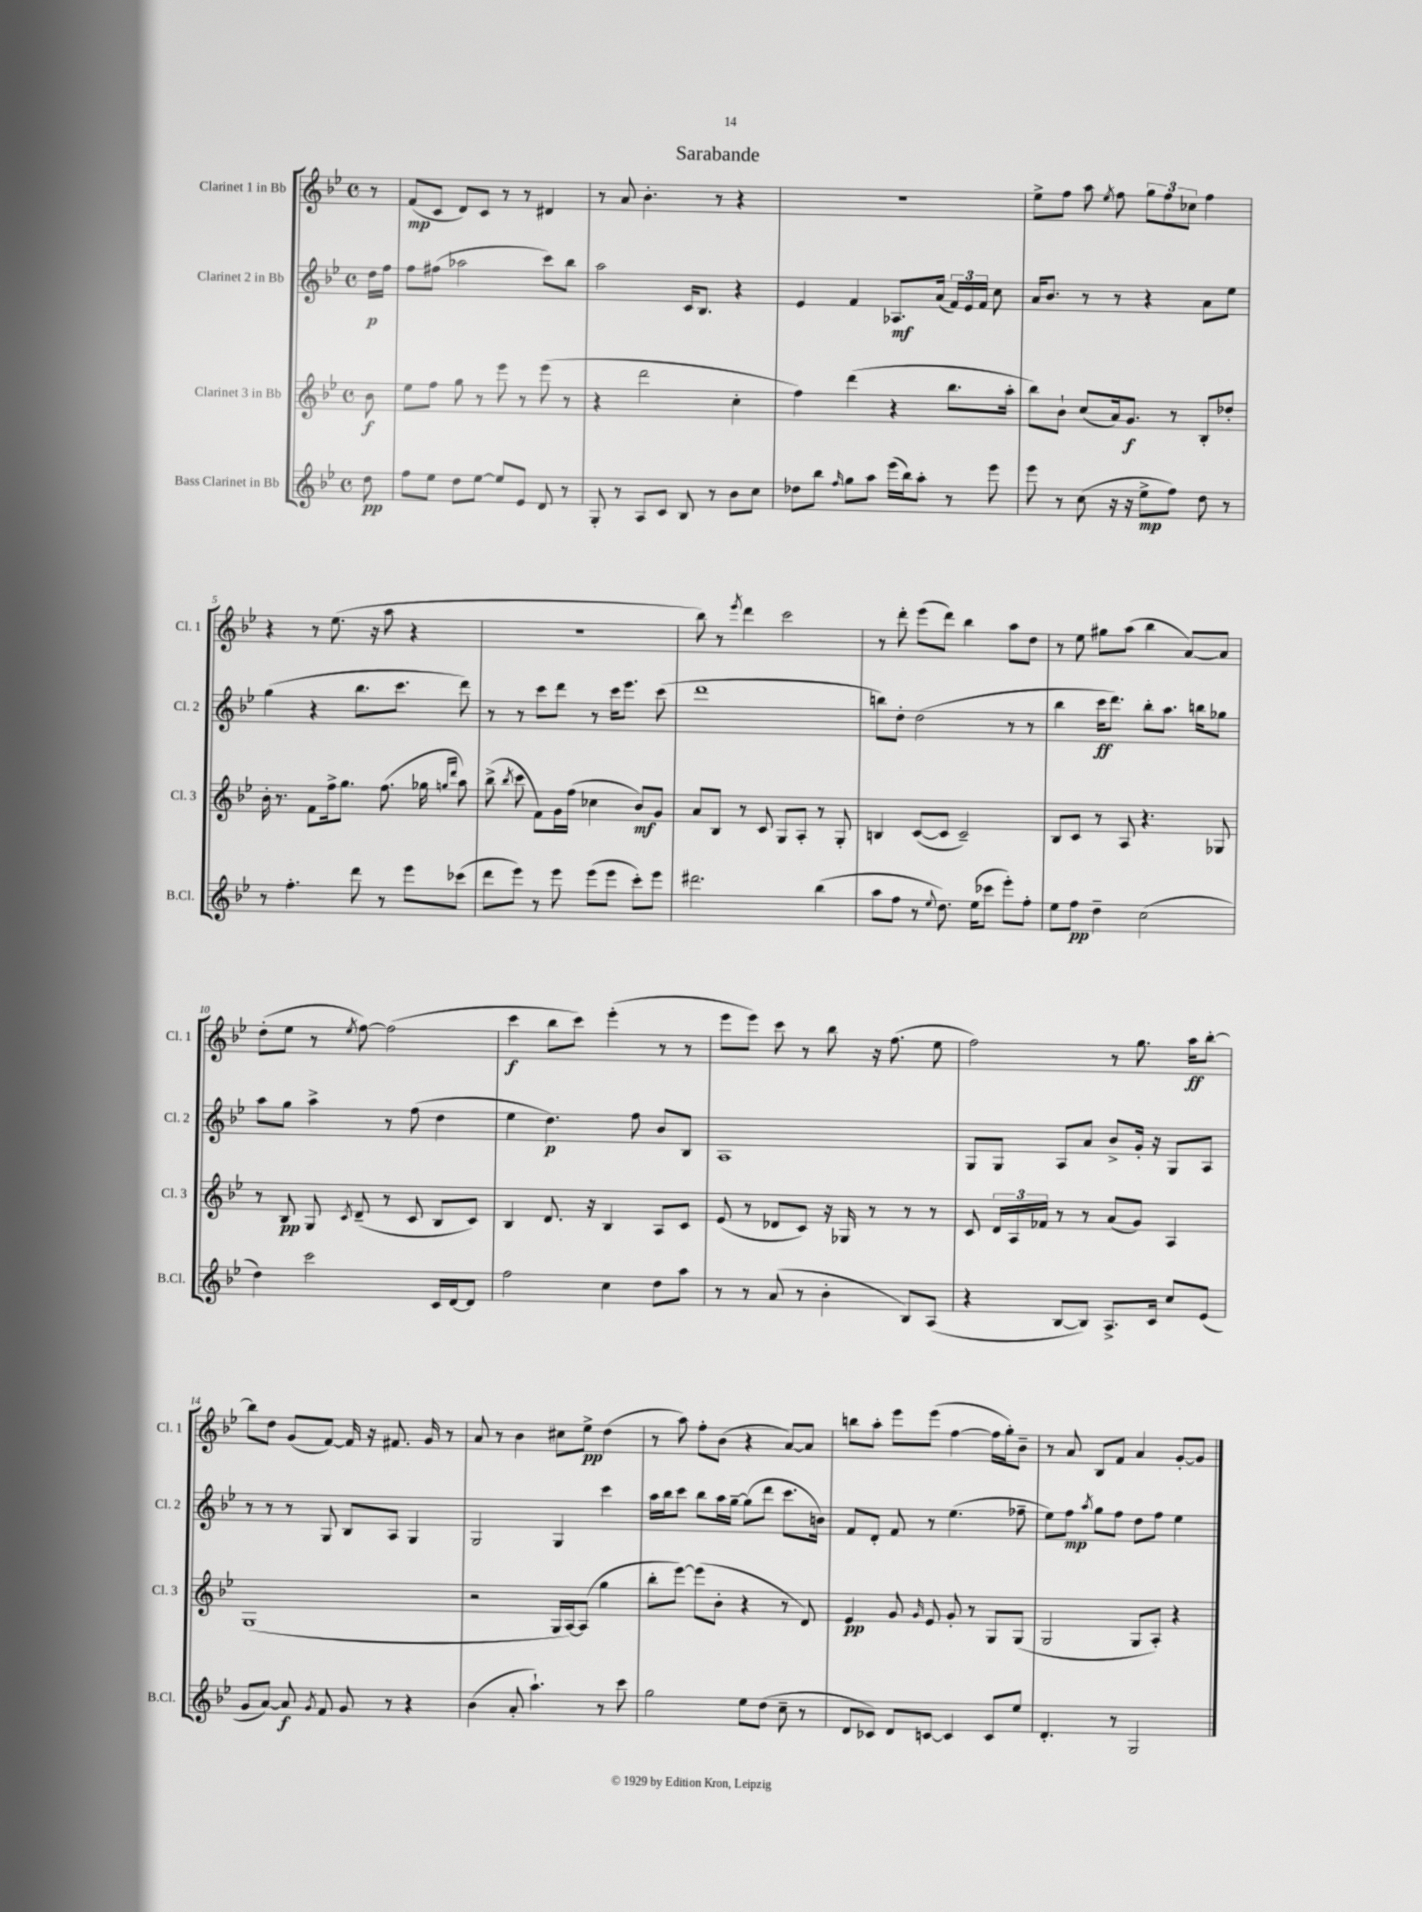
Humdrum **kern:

**kern	**kern	**kern	**kern
*staff4	*staff3	*staff2	*staff1
*clefG2	*clefG2	*clefG2	*clefG2
*k[b-e-]	*k[b-e-]	*k[b-e-]	*k[b-e-]
*M4/4	*M4/4	*M4/4	*M4/4
*met(c)	*met(c)	*met(c)	*met(c)
8dd	8b-	16dd	8r
.	.	16ff	.
=	=	=	=
8ff	8ee-	8ff	(8f
8ee-	8ff	(8ff#	8c
8dd	8gg	2aa-	8d)
[8ee-	8r	.	8c
8ee-]	8eee-	.	8r
8e-	8r	.	8r
8d	(8eee-	8ccc)	4d#
8r	8r	8bb-	.
=	=	=	=
8G'	4r	2aa	8r
8r	.	.	8a
8A	2ddd	.	4.b-'
8c	.	.	.
8B-	.	16c	.
.	.	8.B-	.
8r	.	.	8r
8b-	4cc'	4r	4r
8cc	.	.	.
=	=	=	=
8dd-	4ff)	4e-	1r
8bb-	.	.	.
16qqff	.	.	.
8gg	(4ddd	4f	.
8aa	.	.	.
(16eee-	4r	8.A-	.
16bb-)	.	.	.
8aa'	.	.	.
.	.	(16a	.
8r	8.bb-	24f)	.
.	.	24e-	.
.	.	24f	.
8eee-	.	8cc	.
.	16aa'	.	.
=	=	=	=
8eee-	8bb-)	16a	8ee-^
.	.	8.b-	.
8r	8b-`	.	8ff
(8cc	(8cc	8r	8aa
.	.	.	8qee-
16r	16a)	8r	8ff
16r	8.g	.	.
8ee-^	.	4r	12gg
.	.	.	12ff
8ff)	8r	.	.
.	.	.	12cc-
8dd	8B-'	8a	4ff
8r	8dd-'	8ee-	.
=	=	=	=
8r	16b-'	(4gg	4r
.	8.r	.	.
4.ff'	.	.	.
.	8f	4r	8r
.	16ff^	.	(8.ee-
.	8.gg	.	.
8ddd	.	8.bb-	.
.	.	.	16r
8r	(8.ff	.	8aa
.	.	8.ccc	.
8eee-	.	.	4r
.	16gg-	.	.
.	16qqgg	.	.
.	16qqddd	.	.
(8ccc-	8aa)	8ddd)	.
=	=	=	=
8ddd	(8bb-^	8r	1r
.	8qbb-	.	.
8eee-)	8ccc	8r	.
8r	8f)	8ccc	.
8eee-	16g	8ddd	.
.	(16ff	.	.
(8eee-	4cc-	8r	.
8eee-	.	16ccc	.
.	.	8.eee-	.
8ccc')	8b-)	.	.
8eee-	8g	(8ccc	.
=	=	=	=
2.ddd#	8a	1ddd	8bb-)
.	8B-	.	8r
.	.	.	8qeee-
.	8r	.	4ddd
.	8c	.	.
.	8G	.	2ccc
.	8A'	.	.
(4bb-	8r	.	.
.	8G'	.	.
=	=	=	=
8aa	4B	8bb)	8r
8ff	.	8dd'	8ddd'
8r	([8c	(2dd	(8eee-
8qqee-	.	.	.
8.dd)	8c]	.	8ddd)
.	2c~)	.	4bb-
(16ee-	.	.	.
8ccc-	.	.	.
8eee-')	.	8r	8aa
8ff'	.	8r	8dd
=	=	=	=
8ee-	8B-	4bb-	8r
8ff	8c	.	8ee-
4dd~	8r	16ccc	8gg#
.	.	8.ddd)	.
.	8A	.	(8aa
(2cc	4.r	8bb-'	4bb-
.	.	8.aa	.
.	.	.	[8a)
.	.	16bb	.
.	8G-	8gg-	8a]
=	=	=	=
4dd)	8r	8aa	(8dd'
.	8B-	8gg	8ee-
2ccc	8G	4aa^	8r
.	8qc	.	8qee-
.	(8d~	.	[8ff)
.	8r	8r	(2ff]
.	8c	(8ff	.
16c	8B-	4dd	.
[16d	.	.	.
8d]	8c)	.	.
=	=	=	=
2ff	4B-	4ee-	4ccc
.	8.d	4.dd)	8bb-
.	.	.	8ccc)
.	16r	.	.
4cc	4B-	.	(4eee-'
.	.	8ff	.
8dd	8A	8b-	8r
8aa	8c	8B-	8r
=	=	=	=
8r	(8e-	1A	8eee-
8r	8r	.	8eee-)
(8a	8d-	.	8ccc
8r	8c)	.	8r
4b-'	16r	.	8bb-
.	16G-	.	.
.	8r	.	16r
.	.	.	(8.ff
8B-)	8r	.	.
(8A	8r	.	8ee-
=	=	=	=
4r	8c	8G	2ff)
.	24d	8G	.
.	24A	.	.
.	24f-	.	.
[8B-	8r	8A	.
8B-])	8r	8a	.
8.A^	(8a	8b-^	8r
.	8g)	16g'	8.gg
16c	.	16r	.
8cc	4A	8G	.
.	.	.	16aa
(8e-	.	8A	[8bb-'
=	=	=	=
8g	(1G	8r	8bb-]
[8a)	.	8r	8dd
8a]	.	8r	(8g
8qg	.	.	.
8f	.	8G	[8f)
8g	.	8B-	16f]
.	.	.	16r
8r	.	8A	8.f#
4r	.	4G	.
.	.	.	16g
.	.	.	8r
=	=	=	=
(4b-	2r	2G	8a
.	.	.	8r
8a'	.	.	4b-
4.aa`)	.	.	.
.	16G	4G	8cc#
.	[16A)	.	.
.	(8A]	.	8ee-^
8r	4gg	4ccc	(4dd
8ccc	.	.	.
=	=	=	=
2gg	8bb-'	16aa	8r
.	.	16bb-	.
.	[8eee-)	8ccc	8aa)
.	(8eee-]	8bb-	8ff'
.	8b-'	16aa	(8b-
.	.	[16gg~	.
8ee-	4r	(8gg]	4r
(8dd	.	8ddd	.
8cc~	8r	8.ccc	[8a)
8r	8d)	.	8a]
.	.	16b)	.
=	=	=	=
8d	4e-	8f	8bb
8c-)	.	8d'	8aa'
8d	8g	8f	8eee-
.	16qqg	.	.
[8c	8e-	8r	(8eee-
4c]	8g'	(4.ee-	[4ff
.	8r	.	.
8c	8G	.	16ff]
.	.	.	16gg')
8ee-	(8G	8ff-~	8b-~
=	=	=	=
4.d'	2G	8ee-)	8r
.	.	8ff	8a
.	.	8qaa	.
.	.	8gg	8B-
8r	.	8ff	8f
2G	8G	8dd	4a
.	8A')	8ff	.
.	4r	4ee-	[8g'
.	.	.	8g]
==	==	==	==
*-	*-	*-	*-
